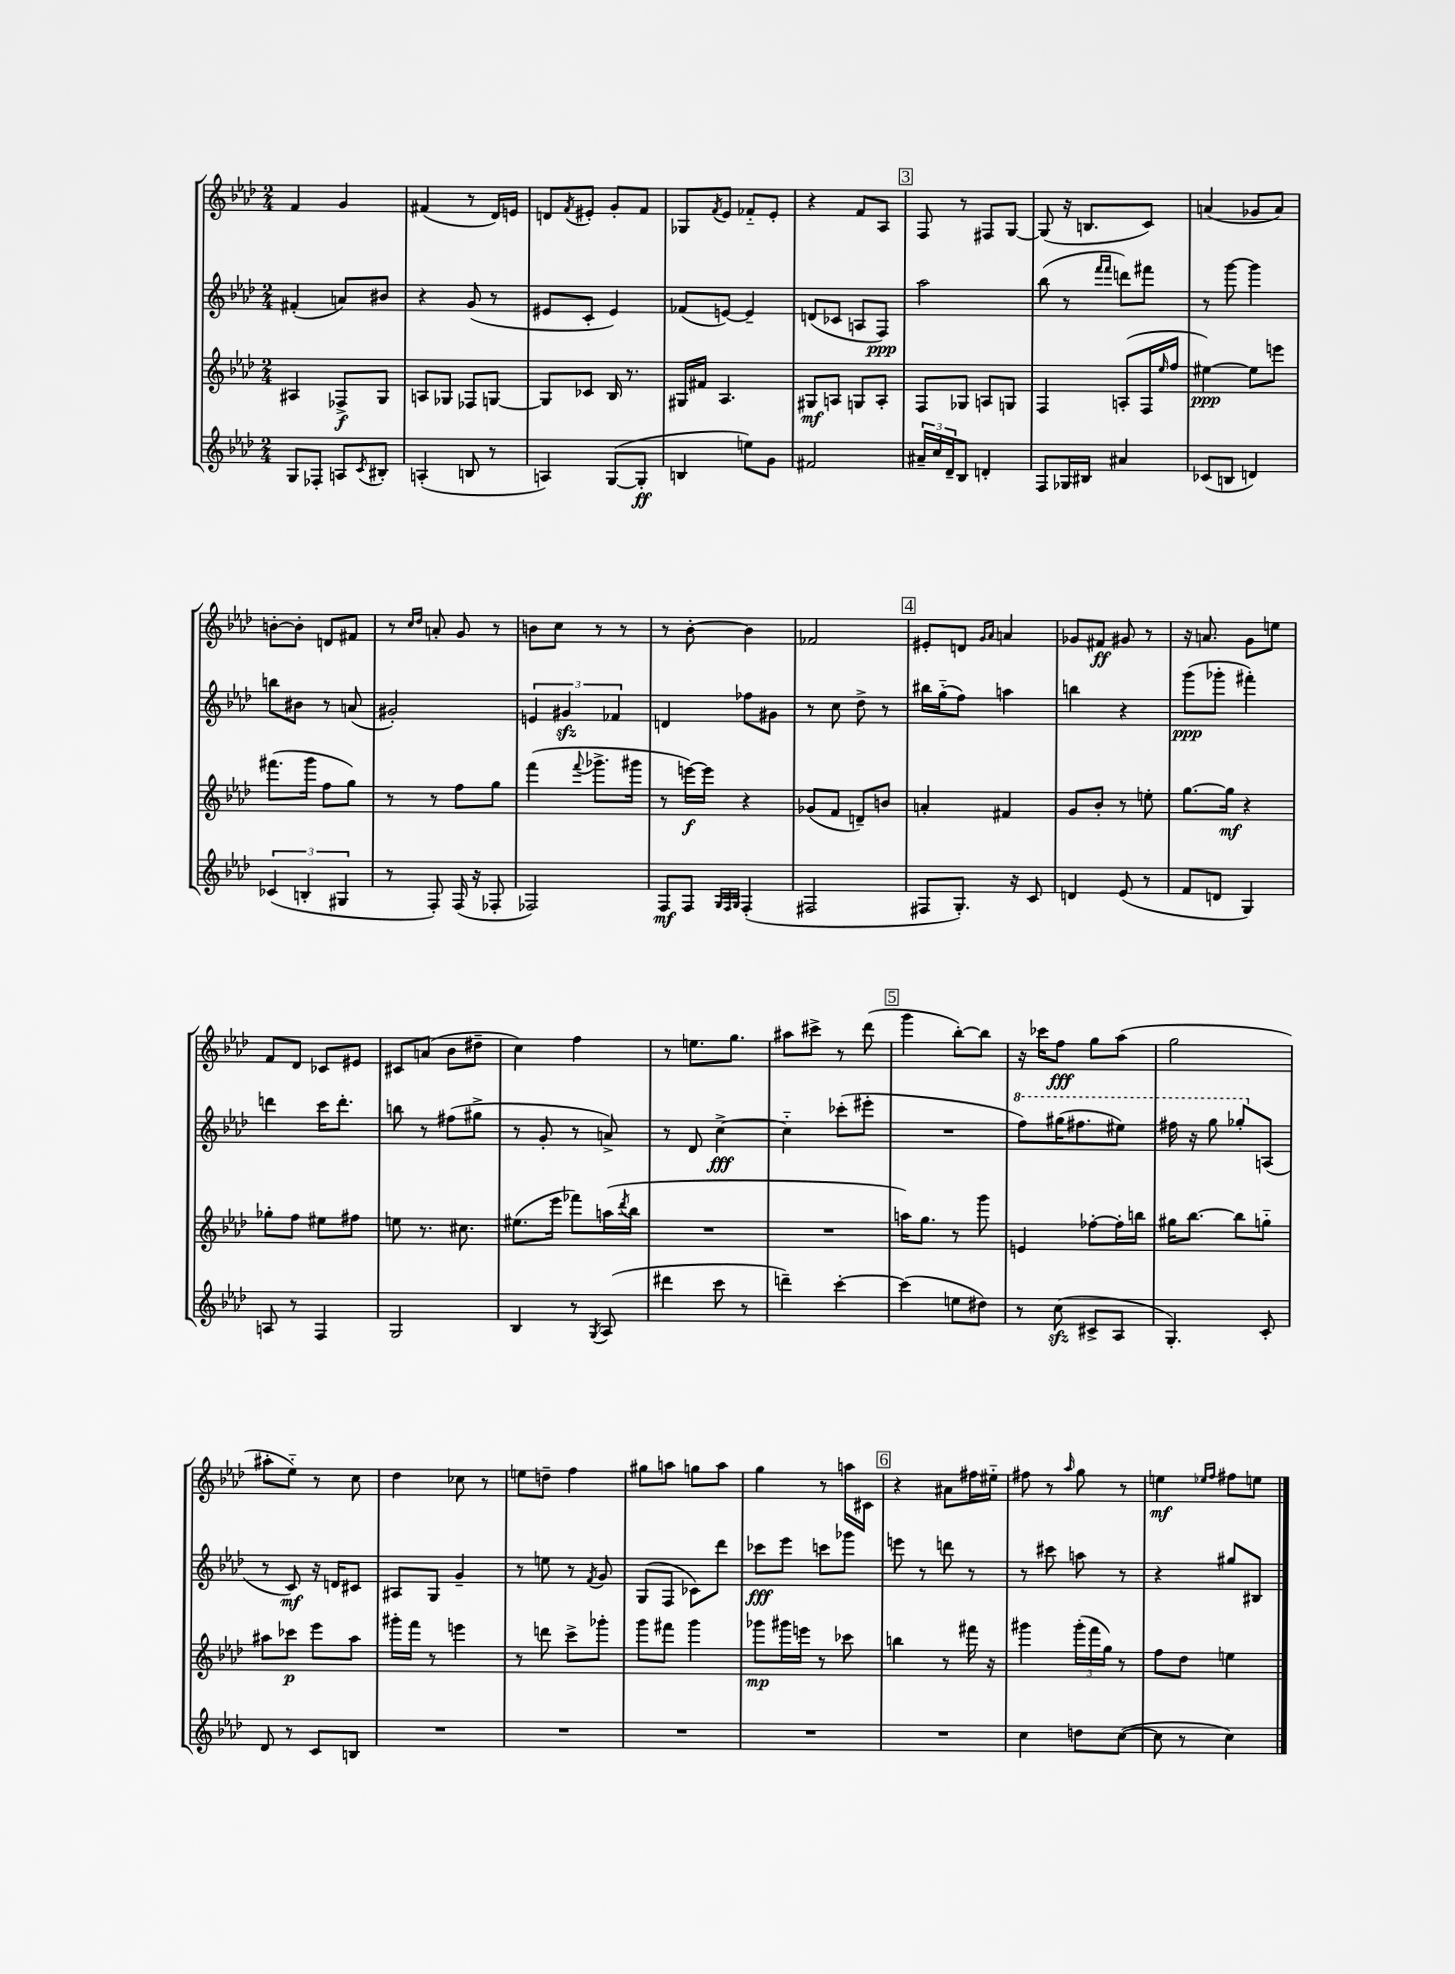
<<
\new StaffGroup <<
\new Staff = "s0" {
    \clef treble \key aes \major \numericTimeSignature \time 2/4
    f'4 g'4 |
    fis'4( r8 des'16) e'16 |
    d'8 \acciaccatura { f'8 } eis'8-. g'8-. f'8 |
    ges8 \acciaccatura { f'8 } ees'8 fes'8-_ ees'8-. |
    r4 f'8 aes8 |
    \mark \markup { \box "3" } f8 r8 fis8 g8~ |
    g8( r16 b8. c'8) |
    a'4( ges'8 a'8) |
    b'8~-. b'8-. d'8 fis'8 |
    r8 \grace { c''16 des''16 } a'8-. g'8 r8 |
    b'8 c''8 r8 r8 |
    r8 bes'8~-. bes'4 |
    fes'2 |
    \mark \markup { \box "4" } eis'8-. d'8 \grace { g'16 aes'16 } a'4 |
    ges'8 fis'8\ff gis'8 r8 |
    r16 a'8. g'8 e''8 |
    f'8 des'8 ces'8 eis'8 |
    cis'8 a'8( bes'8 dis''8-- |
    c''4) f''4 |
    r8 e''8. g''8. |
    ais''8 cis'''8-> r8 des'''8( |
    \mark \markup { \box "5" } g'''4 bes''8~-.) bes''8 |
    r16 ces'''16 f''8\fff g''8 aes''8( |
    g''2 |
    ais''8-. ees''8-_) r8 c''8 |
    des''4 ces''8 r8 |
    e''8 d''8-- f''4 |
    gis''8 a''8 g''8 a''8 |
    g''4 r8 a''16 cis'16 |
    \mark \markup { \box "6" } r4 ais'8 fis''16 eis''16-_ |
    fis''8 r8 \grace { aes''16 } g''8 r8 |
    e''4\mf \grace { ees''16 f''16 } fis''8 e''8 \bar "|." |
}
\new Staff = "s1" {
    \clef treble \key aes \major \numericTimeSignature \time 2/4
    fis'4-.( a'8) bis'8 |
    r4 g'8( r8 |
    eis'8 c'8-. eis'4) |
    fes'8( e'8~) e'4-- |
    d'8( ces'8 a8 f8\ppp) |
    \mark \markup { \box "3" } aes''2 |
    bes''8( r8 \grace { f'''16 f'''16 } d'''8) fis'''8 |
    r8 g'''8~ g'''4 |
    b''8 bis'8 r8 a'8( |
    gis'2-.) |
    \tuplet 3/2 { e'4 gis'4\sfz fes'4 } |
    d'4 fes''8 gis'8 |
    r8 c''8 des''8-> r8 |
    \mark \markup { \box "4" } bis''16 g''16-_( f''8) a''4 |
    b''4 r4 |
    g'''8\ppp( ges'''8-. fis'''4-.) |
    d'''4 c'''16 d'''8.-. |
    b''8 r8 fis''8( gis''8-> |
    r8 g'8-. r8 a'8->) |
    r8 des'8 c''4~->\fff |
    c''4-_ ces'''8-.( eis'''8-. |
    \mark \markup { \box "5" } R2 |
    \ottava #1 f'''8) gis'''16( fis'''8. eis'''8) |
    fis'''16 r16 g'''8 ges'''8-. \ottava #0 a8( |
    r8 c'8\mf) r16 d'16 cis'8 |
    ais8 g8 g'4-- |
    r8 e''8 r8 \acciaccatura { f'8 } g'8 |
    g8( f8 ces'8) des'''8 |
    ces'''8\fff ees'''8 c'''8 ges'''8 |
    \mark \markup { \box "6" } e'''8 r8 d'''8 r8 |
    r8 cis'''8 a''8 r8 |
    r4 gis''8 bis8 \bar "|." |
}
\new Staff = "s2" {
    \clef treble \key aes \major \numericTimeSignature \time 2/4
    ais4 fes8->\f g8 |
    a8 ges8 fes8 g8~ |
    g8 ces'8 bes16 r8. |
    gis16 fis'16 aes4. |
    gis8\mf a8 g8 a8-. |
    \mark \markup { \box "3" } f8 ges8 a8 g8 |
    f4 a8-.( f16 \grace { ees''16 } f''16 |
    eis''4~\ppp) eis''8 e'''8 |
    fis'''8.( g'''16 f''8 g''8) |
    r8 r8 f''8 g''8 |
    f'''4( \appoggiatura { f'''8 } ges'''8.-> gis'''16 |
    r8 e'''16~\f) e'''16 r4 |
    ges'8( f'8 d'8--) b'8 |
    \mark \markup { \box "4" } a'4-. fis'4 |
    g'8 bes'8-. r8 e''8-. |
    g''8.~ g''16\mf r4 |
    ges''8-. f''8 eis''8 fis''8 |
    e''8 r8. cis''8. |
    eis''8.( ees'''16 fes'''8) a''16( \acciaccatura { des'''8 } bes''16 |
    R2 |
    R2 |
    \mark \markup { \box "5" } a''16) g''8. r8 g'''8 |
    e'4 fes''8~-. fes''16-. b''16 |
    gis''16 bes''8.~ bes''8 g''8-_ |
    ais''8 ces'''8\p ees'''8 ais''8 |
    gis'''16-. f'''16 r8 e'''4 |
    r8 d'''8 c'''8-> ges'''8-. |
    g'''8 fis'''8 g'''4 |
    ges'''8\mp gis'''16 e'''16 r8 ces'''8 |
    \mark \markup { \box "6" } b''4 r8 fis'''16 r16 |
    gis'''4 \tuplet 3/2 { gis'''16-.( f'''16 g''16) } r8 |
    f''8 des''8 e''4 \bar "|." |
}
\new Staff = "s3" {
    \clef treble \key aes \major \numericTimeSignature \time 2/4
    g8 fes8-. a8 \acciaccatura { c'8 } bis8-. |
    a4-.( b8 r8 |
    a4) g8~( g8-.\ff |
    b4 e''8) g'8 |
    fis'2 |
    \mark \markup { \box "3" } \tuplet 3/2 { ais'16-- c''16 des'16-- } bes8 d'4-. |
    f8 ges16 bis16 ais'4 |
    ces'8( b8 d'4) |
    \tuplet 3/2 { ces'4( b4-. gis4 } |
    r8 f8-.) f16( r16 fes8-. |
    fes2) |
    f8\mf f8 \grace { g32 f32 g32 } f4-.( |
    fis2 |
    \mark \markup { \box "4" } fis8 g8.-.) r16 c'8 |
    d'4 ees'8( r8 |
    f'8 d'8 g4) |
    a8 r8 f4 |
    g2 |
    bes4 r8 \acciaccatura { g8 } aes8( |
    dis'''4 c'''8 r8 |
    d'''4--) c'''4~-. |
    \mark \markup { \box "5" } c'''4( e''8 dis''8) |
    r8 c''8\sfz( cis'8-> aes8 |
    g4.-.) c'8-. |
    des'8 r8 c'8 b8 |
    R2 |
    R2 |
    R2 |
    R2 |
    \mark \markup { \box "6" } R2 |
    c''4 d''8 c''8~( |
    c''8 r8 c''4) \bar "|." |
}
>>
>>
\layout { \context { \Score \remove "Bar_number_engraver" } }
